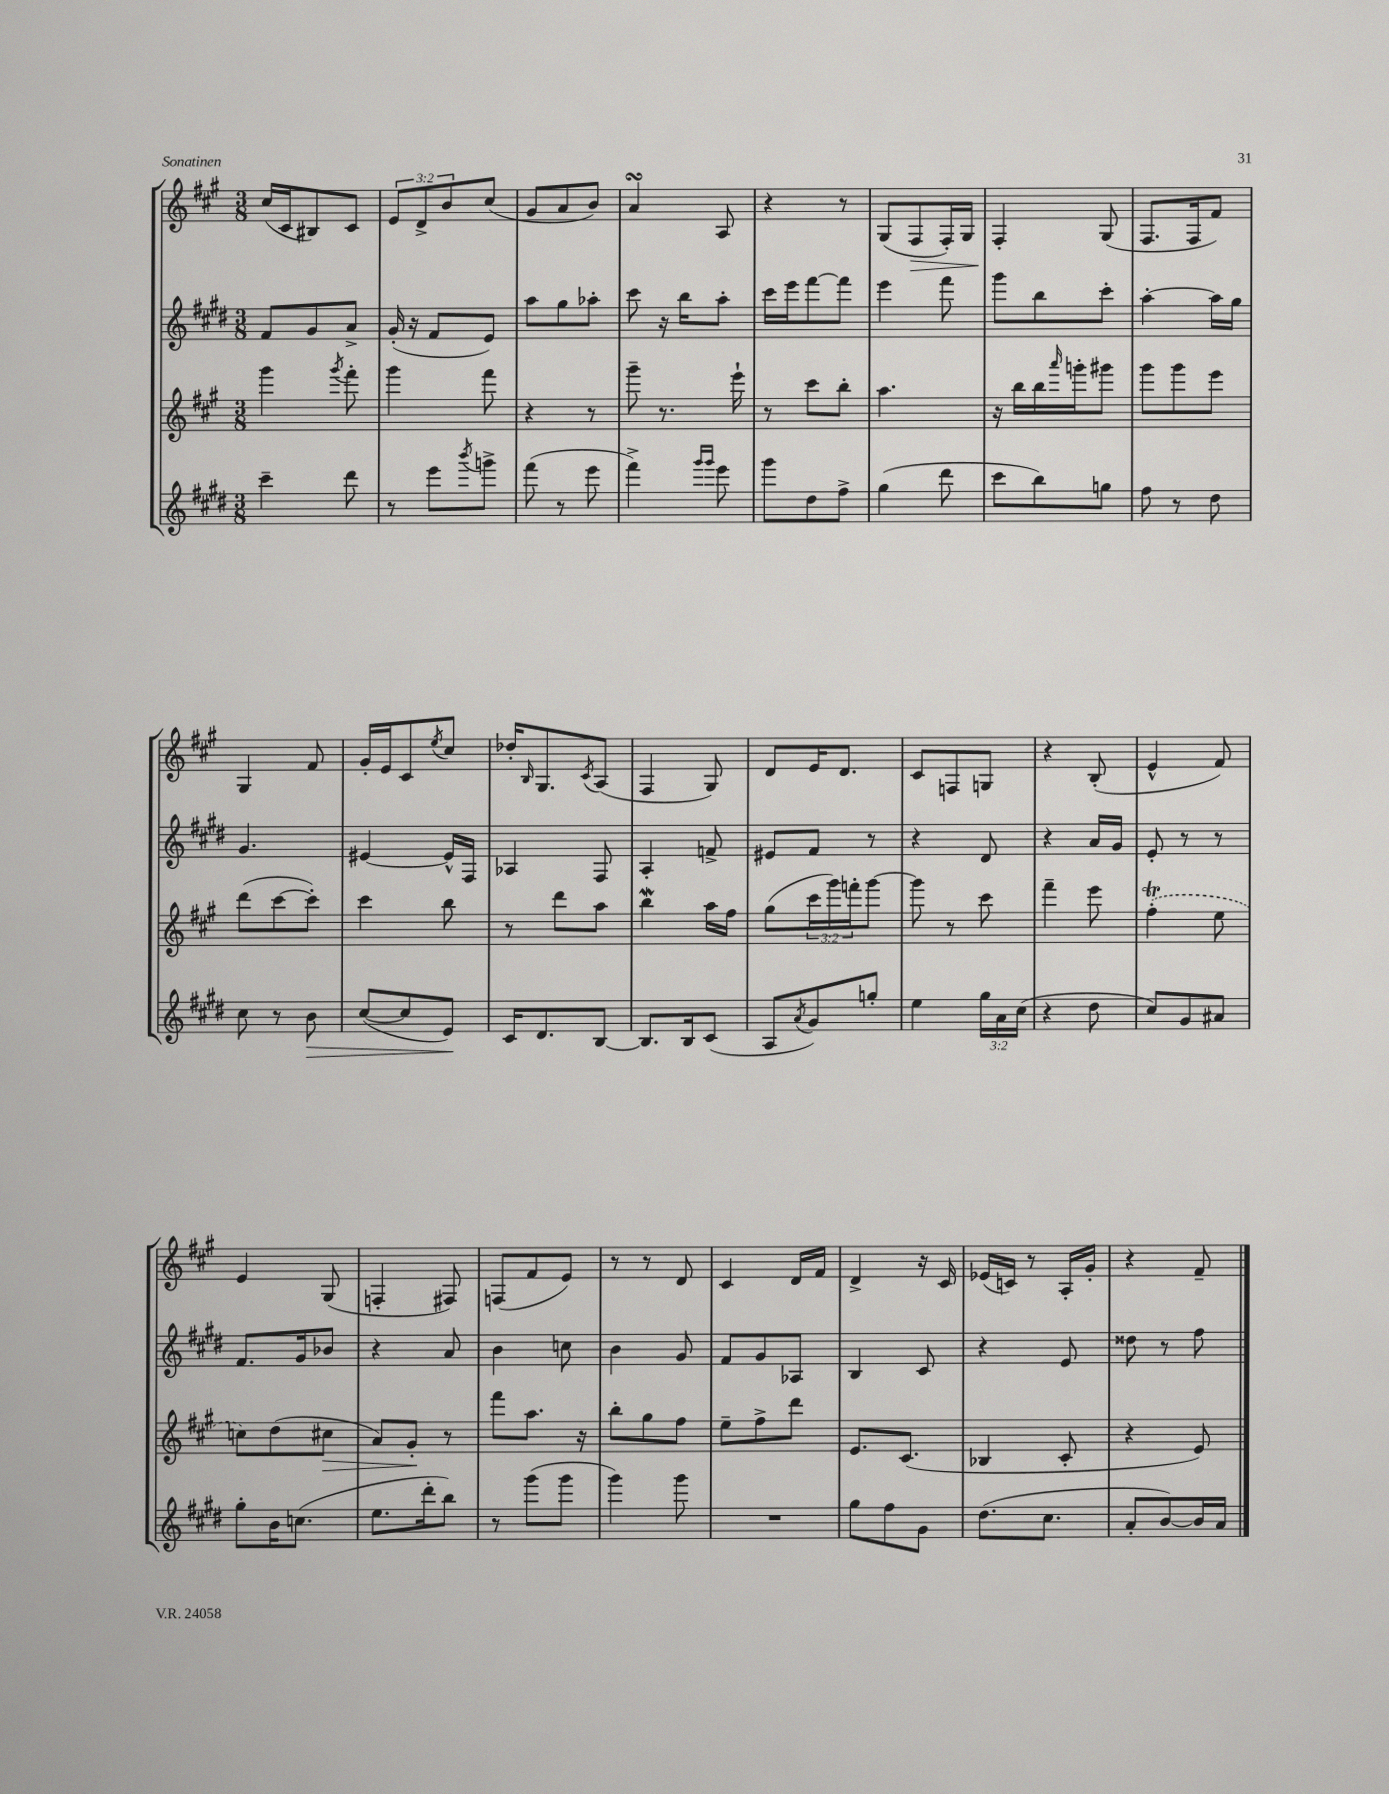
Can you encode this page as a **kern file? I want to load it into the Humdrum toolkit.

**kern	**dynam	**kern	**dynam	**kern	**kern	**dynam
*part4	*part4	*part3	*part3	*part2	*part1	*part1
*staff4	*staff4	*staff3	*staff3	*staff2	*staff1	*staff1
*clefG2	*	*clefG2	*	*clefG2	*clefG2	*
*k[f#c#g#d#]	*	*k[f#c#g#]	*	*k[f#c#g#d#]	*k[f#c#g#]	*
*M3/8	*	*M3/8	*	*M3/8	*M3/8	*
=103	=103	=103	=103	=103	=103	=103
4ccc#~\	.	4ggg#\	.	8f#/L	(16cc#/LL	.
.	.	.	.	.	16c#/J	.
.	.	.	.	8g#/	8B#X/)	.
.	.	8qggg#/	.	.	.	.
8ddd#\	.	8fff#'\	.	8a^/J	8c#/J	.
=104	=104	=104	=104	=104	=104	=104
8r	.	4ggg#\	.	(16g#'/	12e/L	.
.	.	.	.	16r	.	.
.	.	.	.	.	12d^/	.
8eee\L	.	.	.	8f#/L	.	.
.	.	.	.	.	12b/	.
8qbbb/	.	.	.	.	.	.
8gggn^\J	.	8fff#\	.	8e/J)	(8cc#/J	.
=105	=105	=105	=105	=105	=105	=105
(8fff#\	.	4r	.	8aa\L	8g#/L	.
8r	.	.	.	8gg#\	8a/	.
8eee\	.	8r	.	8aa-X'\J	8b/J)	.
=106	=106	=106	=106	=106	=106	=106
4fff#^\)	.	8ggg#~\	.	8ccc#\	4asSSs/	.
.	.	8.r	.	16r	.	.
.	.	.	.	16bb\KL	.	.
16qqggg#/LL	.	.	.	.	.	.
16qqggg#/JJ	.	.	.	.	.	.
8eee\	.	.	.	8aa'\J	8A/	.
.	.	16eee`\	.	.	.	.
=107	=107	=107	=107	=107	=107	=107
8ggg#\L	.	8r	.	16ccc#\LL	4r	.
.	.	.	.	16eee\J	.	.
8dd#\	.	8ccc#\L	.	[8fff#\	.	.
8ff#^\J	.	8bb'\J	.	8fff#\J]	8r	.
=108	=108	=108	=108	=108	=108	=108
(4gg#\	.	4.aa\	.	4eee\	(8G#/L	.
!	!	!	!	!	!	!LO:HP:b
.	.	.	.	.	8F#/	>
8ddd#\	.	.	.	8fff#\	16F#'/L)	.
.	.	.	.	.	16G#/JJ	.
=109	=109	=109	=109	=109	=109	=109
8ccc#\L	.	16r	.	8ggg#\L	4F#'/	.
.	.	16bb\LL	.	.	.	.
8bb\)	.	16bb\	.	8bb\	.	.
.	.	16qqaaa/	.	.	.	.
.	.	16gggn'\J	.	.	.	.
8ggn\J	.	8ggg#X\J	.	8ccc#'\J	(8G#/	]
=110	=110	=110	=110	=110	=110	=110
8ff#\	.	8ggg#\L	.	[4aa'\	8.F#/L	.
8r	.	8ggg#\	.	.	.	.
.	.	.	.	.	16F#/k	.
8dd#\	.	8eee\J	.	16aa\LL]	8f#/J)	.
.	.	.	.	16gg#\JJ	.	.
!!LO:LB:g=z
=111	=111	=111	=111	=111	=111	=111
8cc#\	.	(8ddd\L	.	4.g#/	4G#/	.
8r	.	[8ccc#\	.	.	.	.
!	!LO:HP:b	!	!	!	!	!
8b\	>	8ccc#'\J])	.	.	8f#/	.
=112	=112	=112	=112	=112	=112	=112
([8cc#/L	.	4ccc#\	.	[4e#X/	16g#'/LL	.
.	.	.	.	.	16e/J	.
8cc#/]	.	.	.	.	8c#/	.
.	.	.	.	.	8qee/	.
8e/J)	.	8bb\	.	16e#^^/LL]	8cc#/J	.
.	.	.	.	16F#/JJ	.	.
.	]	.	.	.	.	.
=113	=113	=113	=113	=113	=113	=113
16c#/KL	.	8r	.	4A-X/	16dd-X'/KL	.
.	.	.	.	.	16qqB/	.
8.d#/	.	.	.	.	8.G#/	.
.	.	8ddd\L	.	.	.	.
.	.	.	.	.	8qc#/	.
[8B/J	.	8aa\J	.	8F#/	(8A/J	.
=114	=114	=114	=114	=114	=114	=114
8.B/L]	.	4bbW\	.	4A'/	4F#/	.
16B/k	.	.	.	.	.	.
(8c#/J	.	16aa\LL	.	8fn^/	8G#/)	.
.	.	16ff#\JJ	.	.	.	.
=115	=115	=115	=115	=115	=115	=115
8A/L	.	(8gg#\L	.	8e#X/L	8d/L	.
8qa/	.	.	.	.	.	.
8g#/)	.	24ccc#\L	.	8f#/J	16e/K	.
.	.	24ggg#\)	.	.	.	.
.	.	.	.	.	8.d/J	.
.	.	24fffn'\J	.	.	.	.
8ggn'/J	.	[8ggg#\J	.	8r	.	.
=116	=116	=116	=116	=116	=116	=116
4ee\	.	8ggg#\]	.	4r	8c#/L	.
.	.	8r	.	.	8Fn/	.
24gg#\LL	.	8ccc#\	.	8d#/	8Gn/J	.
24a\	.	.	.	.	.	.
(24cc#\JJ	.	.	.	.	.	.
=117	=117	=117	=117	=117	=117	=117
4r	.	4fff#~\	.	4r	4r	.
8dd#\	.	8eee\	.	16a/LL	(8B'/	.
.	.	.	.	16g#/JJ	.	.
=118	=118	=118	=118	=118	=118	=118
8cc#/L)	.	(4ff#T'\	.	8e'/	4e^^/	.
8g#/	.	.	.	8r	.	.
8a#X/J	.	8ee\	.	8r	8f#/)	.
!!LO:LB:g=z
=119	=119	=119	=119	=119	=119	=119
8gg#'\L	.	8ccn\L)	.	8.f#/L	4e/	.
16b\K	.	(8dd\	.	.	.	.
(8.ccn\J	.	.	.	16g#/k	.	.
!	!	!	!LO:HP:b	!	!	!
.	.	8cc#X\J	>	8b-X/J	(8G#/	.
=120	=120	=120	=120	=120	=120	=120
8.ee\L	.	8a/L)	.	4r	4Fn'/	.
.	.	8g#'/J	.	.	.	.
16ddd#'\k	.	.	.	.	.	.
8bb\J)	.	8r	]	8a/	8F#X/)	.
=121	=121	=121	=121	=121	=121	=121
8r	.	8fff#\L	.	4b\	(8Fn/L	.
(8ggg#\L	.	8.aa\J	.	.	8f#/	.
8ggg#\J	.	.	.	8ccn\	8e/J)	.
.	.	16r	.	.	.	.
=122	=122	=122	=122	=122	=122	=122
4ggg#\)	.	8bb'\L	.	4b\	8r	.
.	.	8gg#\	.	.	8r	.
8ggg#\	.	8ff#\J	.	8g#/	8d/	.
=123	=123	=123	=123	=123	=123	=123
4.r	.	8ee~\L	.	8f#/L	4c#/	.
.	.	8ff#^\	.	8g#/	.	.
.	.	8ddd\J	.	8A-X/J	16d/LL	.
.	.	.	.	.	16f#/JJ	.
=124	=124	=124	=124	=124	=124	=124
8gg#\L	.	8.e/L	.	4B/	4d^/	.
8ff#\	.	.	.	.	.	.
.	.	(8.c#/J	.	.	.	.
8g#\J	.	.	.	8c#/	16r	.
.	.	.	.	.	16c#/	.
=125	=125	=125	=125	=125	=125	=125
(8.dd#\L	.	4B-X/	.	4r	(16e-X/LL	.
.	.	.	.	.	16cn/JJ)	.
.	.	.	.	.	8r	.
8.cc#\J	.	.	.	.	.	.
.	.	8c#'/	.	8e/	16A'/LL	.
.	.	.	.	.	16g#'/JJ	.
=126	=126	=126	=126	=126	=126	=126
8a'/L	.	4r	.	8dd##X\	4r	.
[8b/)	.	.	.	8r	.	.
16b/L]	.	8e/)	.	8ff#\	8f#~/	.
16a/JJ	.	.	.	.	.	.
==	==	==	==	==	==	==
*-	*-	*-	*-	*-	*-	*-
